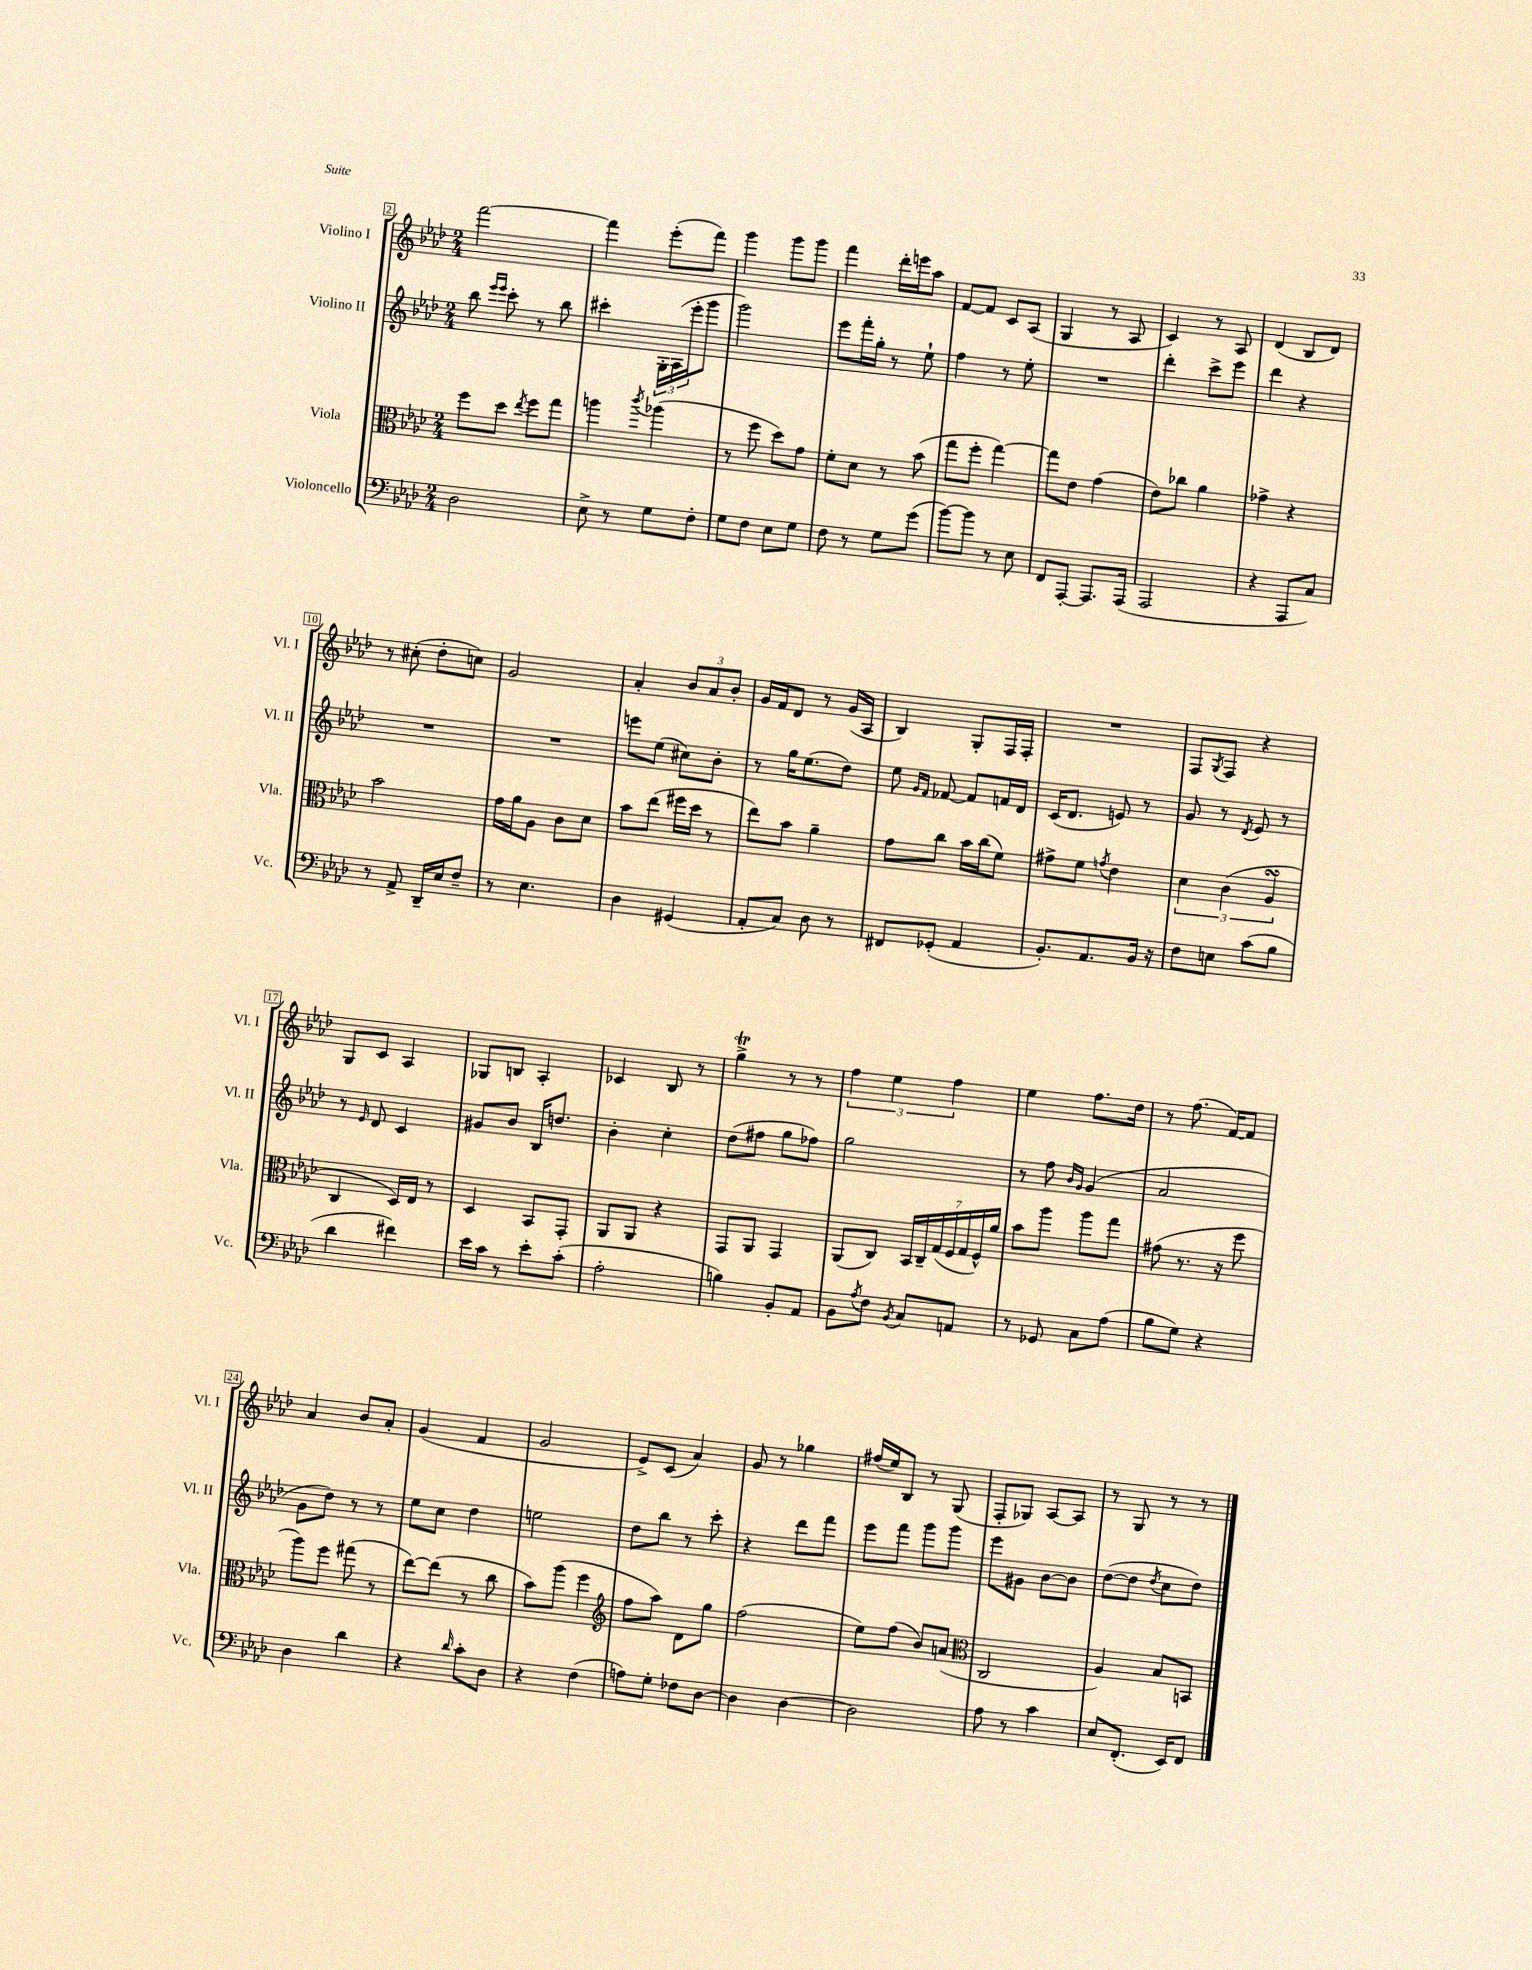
<<
\new StaffGroup <<
\new Staff = "s0" \with { instrumentName = "Violino I" shortInstrumentName = "Vl. I" } {
    \clef treble \key aes \major \numericTimeSignature \time 2/4
    f'''2~ |
    f'''4 ees'''8-.( f'''8) |
    g'''4 g'''8 g'''8 |
    f'''4 des'''16-. e'''16 aes''8 |
    f'8~ f'8 c'8 aes8( |
    g4 r8 aes8 |
    c'4) r8 aes8 |
    des'4( bes8 des'8) |
    r8 cis''8-.( des''8-. c''8) |
    g'2 |
    aes'4-. \tuplet 3/2 { bes'8 aes'8 bes'8-. } |
    g'16 f'16 des'8 r8 g'16( aes16 |
    bes4) g8-. f16 f16-. |
    R2 |
    f8 \acciaccatura { g8 } f8 r4 |
    g8 c'8 aes4 |
    ges8 b8 aes4-. |
    ces'4 bes8 r8 |
    g''4->\trill r8 r8 |
    \tuplet 3/2 { f''4 ees''4 f''4 } |
    ees''4 f''8. des''16 |
    r8 f''8.( f'16~) f'8 |
    aes'4 bes'8 aes'8-. |
    g'4( f'4 |
    g'2 |
    ees'8->) c'8( aes'4) |
    g'8 r8 ges''4 |
    fis''16( ees''16) bes8 r8 g8( |
    f8-. ges8) aes8~ aes8 |
    r8 g8 r8 r8 \bar "|." |
}
\new Staff = "s1" \with { instrumentName = "Violino II" shortInstrumentName = "Vl. II" } {
    \clef treble \key aes \major \numericTimeSignature \time 2/4
    bes''8 \grace { ees'''16 ees'''16 } c'''8-. r8 bes''8 |
    cis'''4-. \tuplet 3/2 { g16-. aes16( ees'''16-. } g'''8 |
    g'''2) |
    ees'''8 f'''16-. g''16-. r8 ees''8-! |
    f''4 r8 ees''8-. |
    R2 |
    des'''4-. c'''8-> ees'''8 |
    des'''4 r4 |
    R2 |
    R2 |
    e'''8 ees''8( cis''8) bes'8-. |
    r8 g''16 ees''8.( des''8) |
    ees''8 \grace { g'16 f'16 } fes'8~ fes'8 f'16 des'16 |
    c'16( des'8. e'8) r8 |
    g'8 r8 \acciaccatura { des'8 } ees'8 r8 |
    r8 \grace { ees'16 } des'8 c'4 |
    gis'8 bes'8 bes16 d''8. |
    bes'4-. c''4-. |
    des''8( fis''8 g''8 fes''8) |
    g''2 |
    r8 f''8 \grace { bes'16 g'16 } g'4( |
    aes'2 |
    g'8 des''8) r8 r8 |
    ees''8 c''8 des''4 |
    e''2 |
    des''8 bes''8 r8 c'''8-. |
    r4 des'''8 f'''8 |
    ees'''8 f'''8 g'''8 g'''8 |
    ees'''8 gis'8 bes'8~ bes'8 |
    des''8~( des''8 \acciaccatura { des''8 } c''8 des''8) \bar "|." |
}
\new Staff = "s2" \with { instrumentName = "Viola" shortInstrumentName = "Vla." } {
    \clef alto \key aes \major \numericTimeSignature \time 2/4
    f''8 des''8 \acciaccatura { ees''8 } f''8 g''8 |
    a''4 \acciaccatura { c'''8 } aes''4( |
    r8 f''8 des''8) g'8 |
    f'8-. des'8 r8 bes'8( |
    g''8 f''8-. g''4~) |
    g''8 ees'8 g'4( |
    ees'8) ces''8 aes'4 |
    ges'4-> r4 |
    bes'2 |
    g'16 aes'16 aes8 c'8 des'8 |
    bes'8 ees''8( fis''16 des''16 r8 |
    ees''8) bes'8 aes'4-- |
    g'8 c''8 bes'16 c''16( f'8) |
    gis'8-> f'8 \acciaccatura { g'8 } ees'4 |
    \tuplet 3/2 { des'4 c'4( aes4\turn } |
    c4 des16) ees16 r8 |
    des4 bes,8 g,8-. |
    aes,8 aes,8 r4 |
    g,8 aes,8 g,4 |
    aes,8( c8) \tuplet 7/4 { bes,16 c16-- g16( f16 g16 f16-^) aes'16 } |
    bes'8 aes''8 aes''8 g''8 |
    gis'8( r8. r16 f''8 |
    aes''8) f''8 gis''8( r8 |
    ees''8~) ees''8( r8 c''8 |
    bes'8) aes''8( f''4 |
    \clef treble f''8 aes''8) des'8 g''8 |
    f''2( |
    ees''8) f''8( bes'8) a'8( |
    \clef alto c2 |
    aes4) bes8 b,8 \bar "|." |
}
\new Staff = "s3" \with { instrumentName = "Violoncello" shortInstrumentName = "Vc." } {
    \clef bass \key aes \major \numericTimeSignature \time 2/4
    des2 |
    ees8-> r8 g8 f8-. |
    g8 f8 ees8 g8 |
    f8 r8 g8 g'8( |
    bes'8~) bes'8 r8 ees8 |
    f,8 aes,,8~-. aes,,8. aes,,16( |
    aes,,2 |
    r4 aes,,8 c8) |
    r8 aes,8-> des,16-- ees16 f8-- |
    r8 ees4. |
    des4 gis,4( |
    aes,8-. c8) des8 r8 |
    fis,8 ges,8-.( aes,4 |
    bes,8.-.) aes,8. bes,16 r16 |
    f8 e8 c'8( bes8 |
    des'4 fis'4) |
    ees'16 c'16 r8 ees'8-. c'8-.( |
    aes2-. |
    b4) bes,8-. aes,8 |
    bes,8 \acciaccatura { aes8 } f8 \acciaccatura { bes,8 } c8 a,8 |
    r8 ges,8 c8 aes8( |
    bes8 g8) r4 |
    des4 des'4 |
    r4 \grace { des'16 } c'8-. des8 |
    r4 f4( |
    a8) g8-. fes8 des8~ |
    des4 des4~ |
    des2 |
    aes8 r8 c'4 |
    ees8 f,8.-.( ees,16) f,8 \bar "|." |
}
>>
>>
\layout { \context { \Score currentBarNumber = #2 \override BarNumber.stencil = #(make-stencil-boxer 0.1 0.3 ly:text-interface::print) } }
